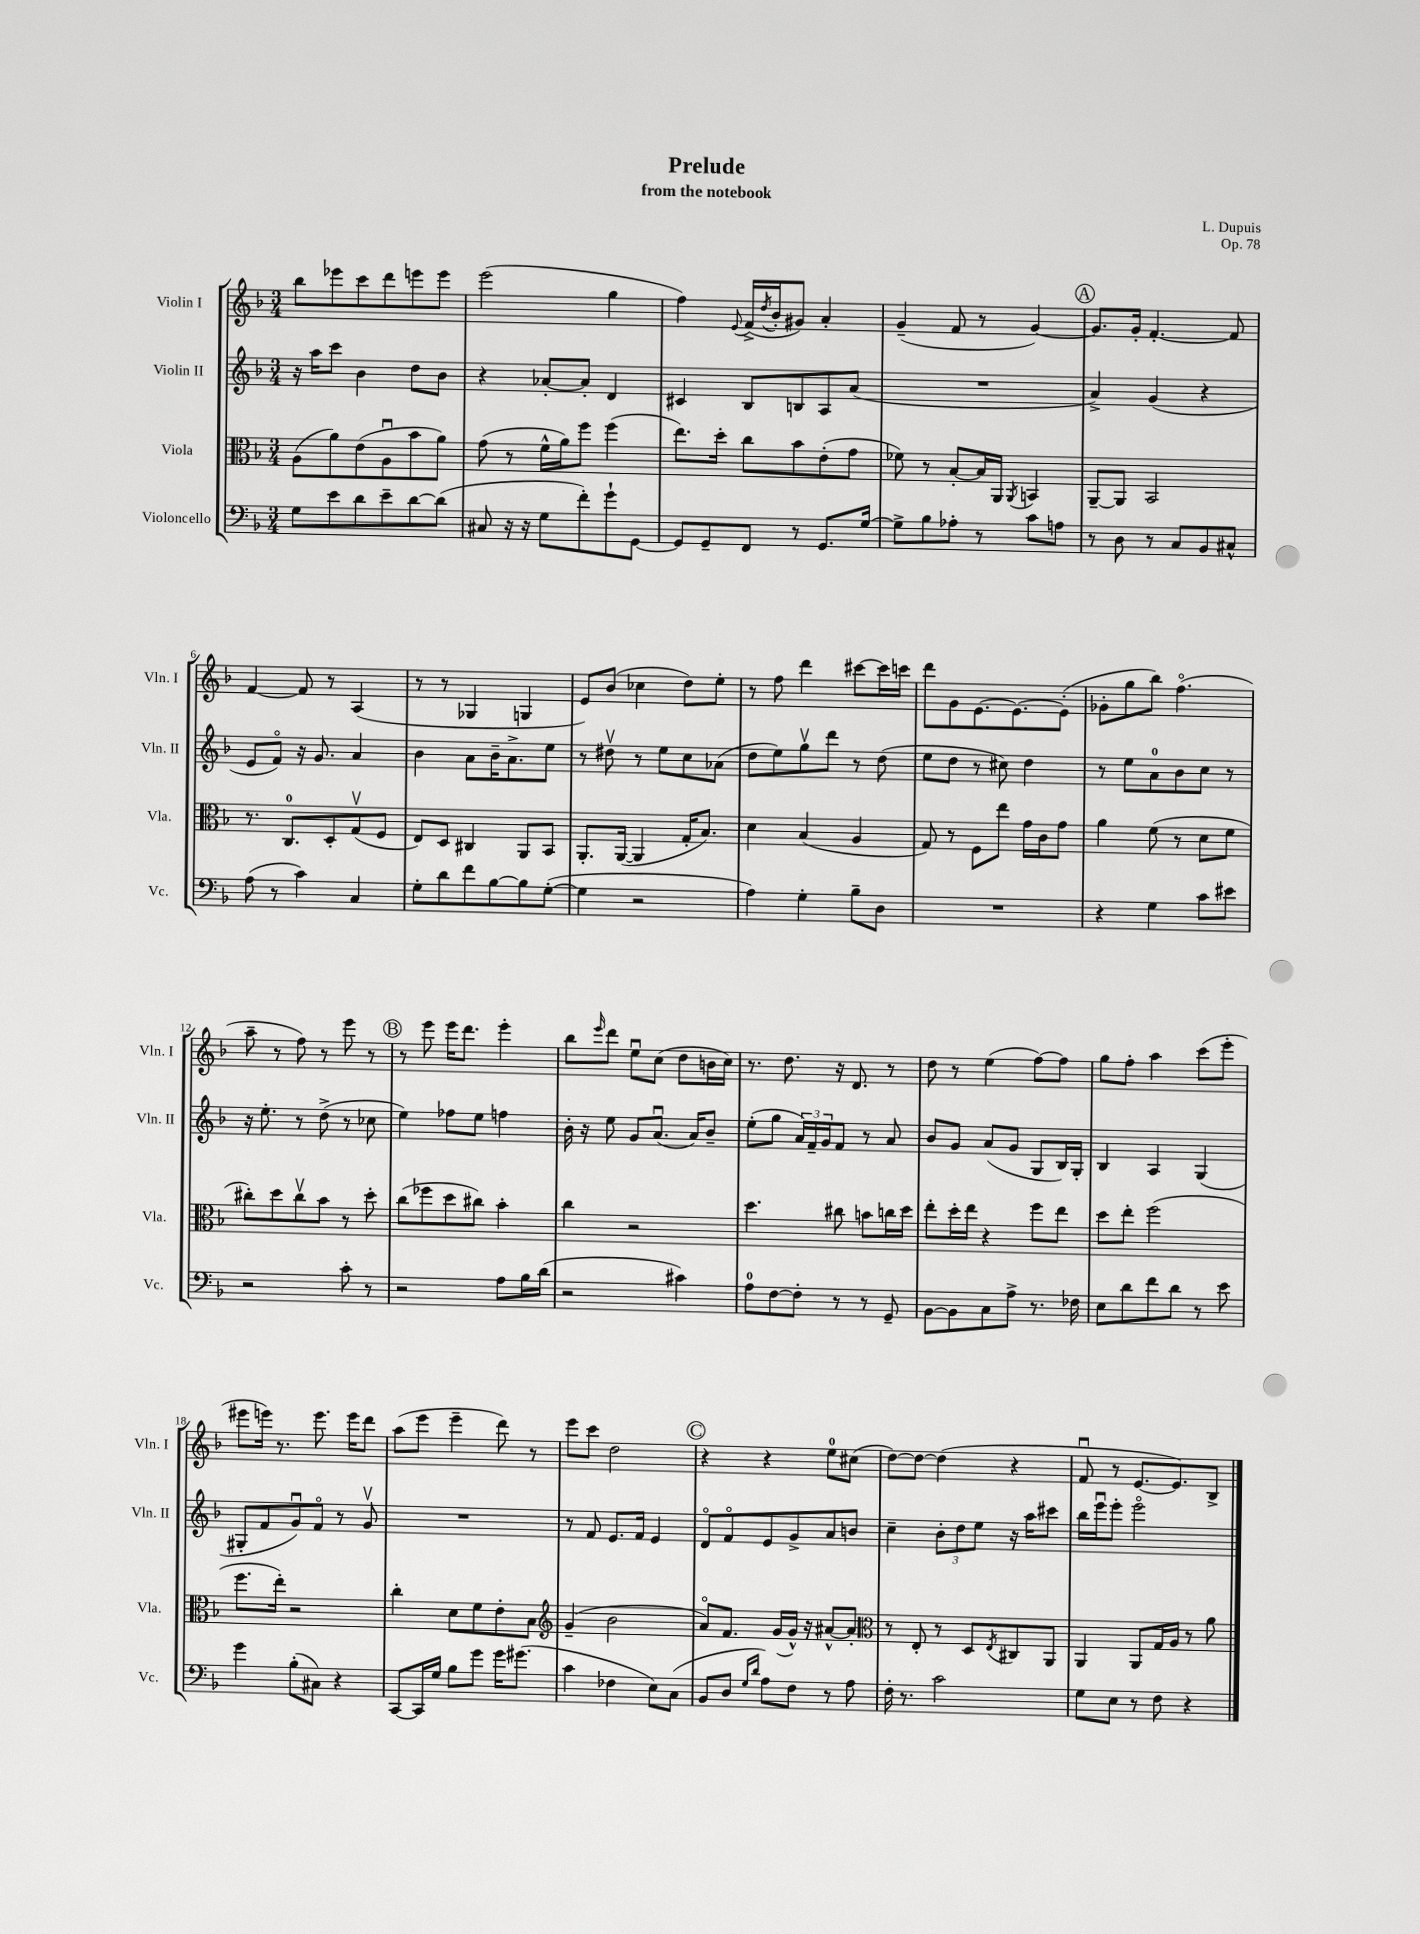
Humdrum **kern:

**kern	**kern	**kern	**kern
*staff4	*staff3	*staff2	*staff1
*clefF4	*clefC3	*clefG2	*clefG2
*k[b-]	*k[b-]	*k[b-]	*k[b-]
*M3/4	*M3/4	*M3/4	*M3/4
8G	(8A	16r	8bb-
.	.	16aa	.
8e	8a)	8ccc	8eee-
8d	(8e	4b-	8ccc
8e~	8Au	.	8ddd
[8d	8b-	8dd	8eee
(8d]	8a)	8b-	8eee
=	=	=	=
8C#	(8g	4r	(2eee
16r	8r	.	.
16r	.	.	.
8G	16f^^	[8a-'	.
.	16a)	.	.
8f')	8ff	8a-']	.
8g`	(4ff	4d	4gg
[8GG	.	.	.
=	=	=	=
8GG]	8.ee)	4c#	4ff)
8GG~	.	.	.
.	16dd'	.	.
.	.	.	8qqe
8FF	8cc	8B-	(16f^
.	.	.	8qdd
.	.	.	16b-'
8r	8b-	8B	8g#)
8.GG	(8e'	8A	4a'
.	8g	(8a	.
[16G	.	.	.
=	=	=	=
8G^]	8f-)	2.r	(4g~
8B-	8r	.	.
8A-'	[8B-'	.	8f
8r	16B-]	.	8r
.	16AA	.	.
.	8qAA	.	.
8c	4BB	.	[4g)
8A	.	.	.
=	=	=	=
8r	[8AA~	4a^)	8.g]
8D	8AA]	.	.
.	.	.	16g'
8r	2BB-	(4g	[4.f'
8C	.	.	.
8BB-	.	4r	.
8C#^^	.	.	8f]
=	=	=	=
(8A	8.r	8e	[4f
8r	.	8fo)	.
.	8.C	.	.
4c)	.	16r	8f]
.	.	8.g	.
.	8D'	.	8r
4C	(8Gv	4a	(4A
.	8F	.	.
=	=	=	=
8G'	8E)	4b-	8r
8d	8D	.	8r
8f	4C#	8a	4G-
[8B-	.	16b-~	.
.	.	8.a^	.
8B-]	8AA	.	4G
([8G'	8BB-	8ee	.
=	=	=	=
4G]	8.AA'	8r	8e)
.	.	8dd#v	(8b-
.	([16AA	.	.
2r	4AA]	8r	4cc-
.	.	8ee	.
.	16G'	8cc	8dd)
.	8.B-)	.	.
.	.	(8a-	8ee'
=	=	=	=
4A)	4d	8dd	8r
.	.	8ee)	8ff
4G'	(4B-	8ggv	4ddd
.	.	8ddd	.
8B-~	4A	8r	[8ccc#
8D	.	(8dd	16ccc#]
.	.	.	16ccc
=	=	=	=
2.r	8G)	8ee	8ddd
.	8r	8dd	8g
.	8F	8r	[8.e
.	8ee	8cc#)	.
.	.	.	8.e_
.	16g	4dd	.
.	16c	.	.
.	8g	.	(8e']
=	=	=	=
4r	4a	8r	8g-'
.	.	8ee	8gg
4G	(8f	8a	8bb-)
.	8r	8b-	(4.ffo
8c	8d	8cc	.
8e#	8f	8r	.
=	=	=	=
2r	8cc#')	16r	8aa~
.	.	8.ee'	.
.	8dd	.	8r
.	8cc#v	8r	8ff)
.	8b-	(8dd^	8r
8c'	8r	8r	8eee
8r	8dd'	8cc-	8r
=	=	=	=
2r	(8cc	4ee)	8r
.	8ff-	.	8eee
.	8dd	8ff-	16eee
.	.	.	8.ddd
.	8cc#)	8ee	.
8A	4b-'	4ff	4eee'
16B-	.	.	.
(16d	.	.	.
=	=	=	=
2r	4cc	16b-'	8bb-
.	.	16r	.
.	.	.	16qqeee
.	.	8ee	8ddd
.	2r	8g	8eeu
.	.	(8.au	(8cc
4c#)	.	.	8dd
.	.	16a)	.
.	.	8b-~	16b
.	.	.	16cc)
=	=	=	=
8A	4.dd	(8ee'	8.r
[8F	.	8gg	.
.	.	.	8.dd
8F']	.	24a)	.
.	.	24f~	.
.	.	24g	.
8r	8cc#	8f	16r
.	.	.	8.d
8r	8b	8r	.
8GG~	16cc	8a	8r
.	16dd	.	.
=	=	=	=
[8BB-	8ee'	8b-	8dd
8BB-]	16dd'	8g	8r
.	16ee	.	.
8C	4r	(8a	(4ee
8A^	.	8g	.
8.r	8ff	8G	[8ff)
.	8ee	16B-)	8ff]
16F-	.	16G'	.
=	=	=	=
8E	8dd	4B-	8gg
8d	8ee'	.	8ff'
8f	(2ff	4A	4aa
8d	.	.	.
8r	.	(4G	(8ccc
8e	.	.	8eee'
=	=	=	=
4g	8.ff	8G#'	8eee#
.	.	8f	16eee)
.	16ee')	.	8.r
(8B-'	2r	8gu)	.
8C#)	.	8fo	8.eee
4r	.	8r	.
.	.	.	16eee
.	.	8gv	8ddd
=	=	=	=
[8CC	4cc'	2.r	(8aa
16CC]	.	.	8eee
16G	.	.	.
8B-	8d	.	4eee~
8g	8f	.	.
16g	8e'	.	8ddd)
(8.g#	.	.	.
.	8B-	.	8r
=	=	=	=
*	*clefG2	*	*
4c	(4g~	8r	8eee
.	.	8f	8ccc
4F-	2b-	8.e	2dd
.	.	16f	.
8E)	.	4e	.
(8C	.	.	.
=	=	=	=
8BB-	8ao)	8do	4r
8D	8.f	8fo	.
16qqG	.	.	.
16qqd	.	.	.
8A)	.	8e	4r
.	(16g	.	.
8F	16g^^)	8g^	.
.	16r	.	.
8r	[8a#^^	8a	8ee
8A	8a#']	8b	(8cc#
=	=	=	=
*	*clefC3	*	*
16F'	8r	4cc~	[8dd)
8.r	.	.	.
.	8E'	.	8dd_
2c	8r	12b-'	(4dd]
.	.	12dd	.
.	8D	.	.
.	.	12ee	.
.	8qE	.	.
.	8C#	16r	4r
.	.	16aa	.
.	8AA	8ccc#	.
=	=	=	=
8G	4AA	16bb-	8fu
.	.	16eeeu	.
8E	.	8eee'	8r
8r	8AA	2eeeo	[8.e
8F	16G	.	.
.	16A	.	8.e])
4r	8r	.	.
.	8a	.	8B-^
==	==	==	==
*-	*-	*-	*-
